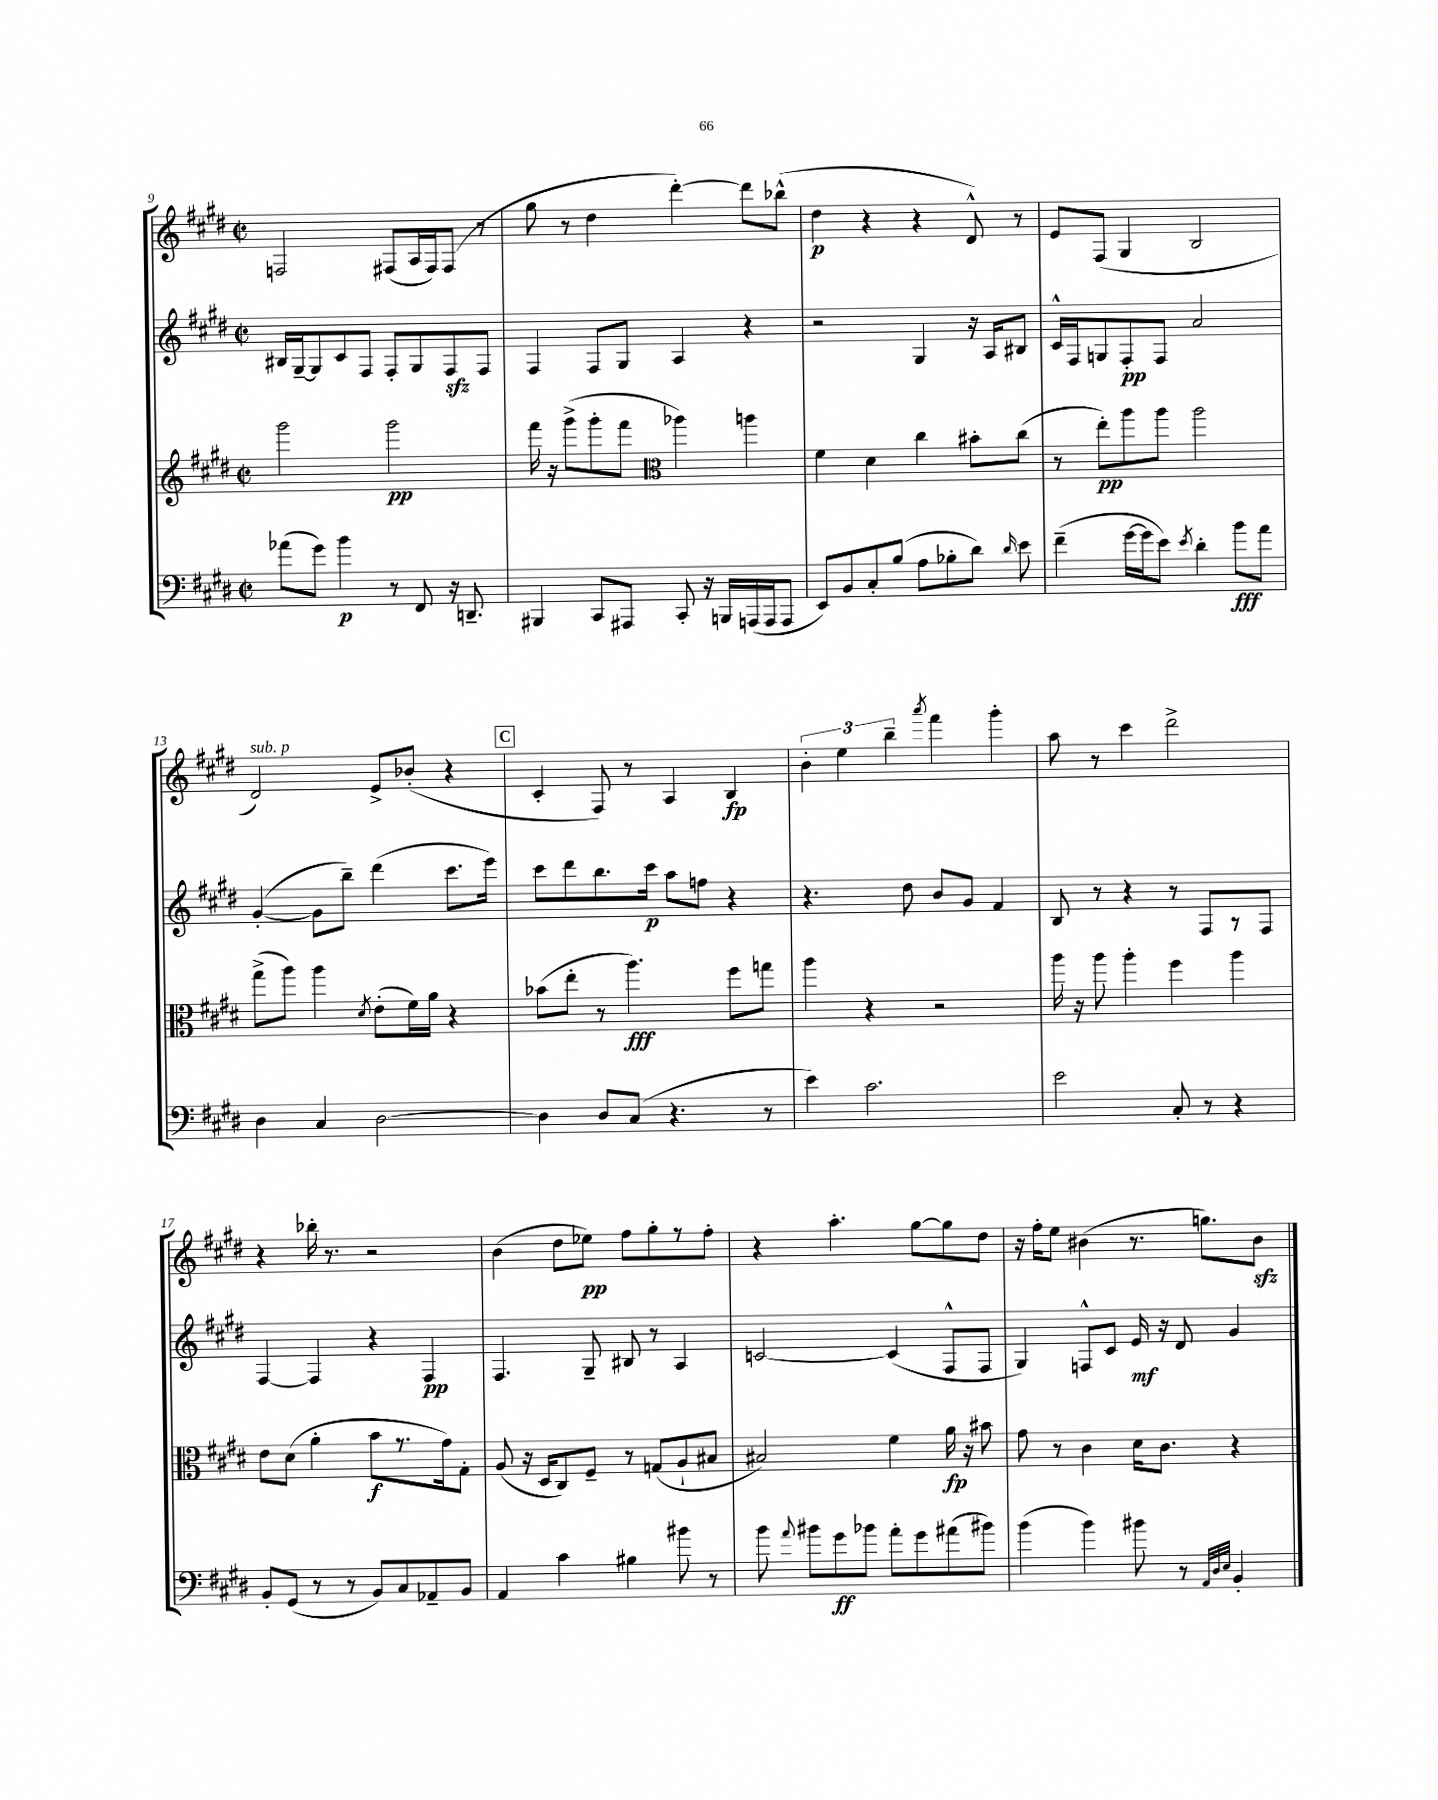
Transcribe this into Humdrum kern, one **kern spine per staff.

**kern	**kern	**kern	**kern
*staff4	*staff3	*staff2	*staff1
*clefF4	*clefG2	*clefG2	*clefG2
*k[f#c#g#d#]	*k[f#c#g#d#]	*k[f#c#g#d#]	*k[f#c#g#d#]
*M2/2	*M2/2	*M2/2	*M2/2
*met(c|)	*met(c|)	*met(c|)	*met(c|)
(8a-	2ggg#	16B#	2F
.	.	[16G#~	.
8g#)	.	8G#]	.
4b	.	8c#	.
.	.	8F#	.
8r	2ggg#	8F#'	(8F#
8FF#	.	8G#	16A
.	.	.	16F#)
16r	.	8F#	(8F#
8.DD~	.	.	.
.	.	8F#	8r
=	=	=	=
4BBB#	16fff#	4F#	8gg#
.	16r	.	.
.	(8ggg#^	.	8r
8CC#	8ggg#'	8F#	4dd#
8AAA#	8fff#	8G#	.
*	*clefC3	*	*
8CC#'	4aa-)	4A	[4ddd#')
16r	.	.	.
16BBB	.	.	.
(16AAA	4aa	4r	8ddd#]
16AAA	.	.	.
8AAA	.	.	(8bb-^^
=	=	=	=
8EE)	4f#	2r	4dd#
8BB	.	.	.
8C#'	4d#	.	4r
(8B	.	.	.
8A	4cc#	4G#	4r
8B-'	.	.	.
8d#)	8b#'	16r	8d#^^)
.	.	16A	.
16qqd#	.	.	.
8e	(8cc#	8B#	8r
=	=	=	=
(4f#~	8r	16c#^^	8e
.	.	16F#	.
.	8ee')	8G	(8F#
[16g#	8aa	8F#'	4G#
16g#]	.	.	.
8e)	8aa	8F#	.
8qe	.	.	.
4d#'	2aa	2a	2B
8b	.	.	.
8a	.	.	.
=	=	=	=
4D#	(8gg#^	([4g#'	2d#)
.	8aa)	.	.
4C#	4aa	8g#]	.
.	.	8bb~)	.
.	8qd#	.	.
[2D#	(8e'	(4ddd#	8e^
.	16f#)	.	(8b-'
.	16a	.	.
.	4r	8.ccc#	4r
.	.	16eee)	.
=	=	=	=
4D#]	(8b-	8ccc#	4c#'
.	8ee'	8ddd#	.
8D#	8r	8.bb	8F#)
(8C#	4.aa)	.	8r
.	.	16ccc#	.
4.r	.	8aa	4A
.	.	8ff	.
.	8ff#	4r	4B
8r	8gg	.	.
=	=	=	=
4e)	4aa	4.r	6b'
.	.	.	6ee
2.c#	4r	.	.
.	.	.	6bb~
.	.	8dd#	.
.	.	.	8qaaa
.	2r	8b	4fff#
.	.	8g#	.
.	.	4f#	4ggg#'
=	=	=	=
2e	16aa	8B	8aa
.	16r	.	.
.	8aa	8r	8r
.	4aa'	4r	4ccc#
8C#'	4ff#	8r	2ddd#^
8r	.	8F#	.
4r	4aa	8r	.
.	.	8F#	.
=	=	=	=
8BB'	8e	[4F#	4r
(8GG#	(8d#	.	.
8r	4a'	4F#]	16bb-'
.	.	.	8.r
8r	.	.	.
8BB)	8b	4r	2r
8C#	8.r	.	.
8AA-~	.	4F#	.
.	16g#)	.	.
8BB	8G#'	.	.
=	=	=	=
4AA	(8A	4.F#	(4b
.	16r	.	.
.	16D#	.	.
4c#	8C#)	.	8dd#
.	8F#~	8G#~	8ee-)
4B#	8r	8B#	8ff#
.	(8G	8r	8gg#'
8b#	8A`	4A	8r
8r	8B#	.	8ff#'
=	=	=	=
8b	2B#)	[2c	4r
8qqa	.	.	.
8b#	.	.	.
8g#	.	.	4.aa'
8b-	.	.	.
8a'	4f#	(4c]	.
8g#	.	.	[8gg#
(8a#	16a	8F#^^	8gg#]
.	16r	.	.
8b#)	8b#	8F#	8dd#
=	=	=	=
(4b	8g#	4G#)	16r
.	.	.	16ff#'
.	8r	.	8ee
4b)	4c#	8F^^	(4b#
.	.	8c#	.
8b#	16d#	16e	8.r
.	8.c#	16r	.
8r	.	8d#	.
.	.	.	8.gg)
32qqAA	.	.	.
32qqD#	.	.	.
32qqE	.	.	.
4BB'	4r	4g#	.
.	.	.	8b#
==	==	==	==
*-	*-	*-	*-
